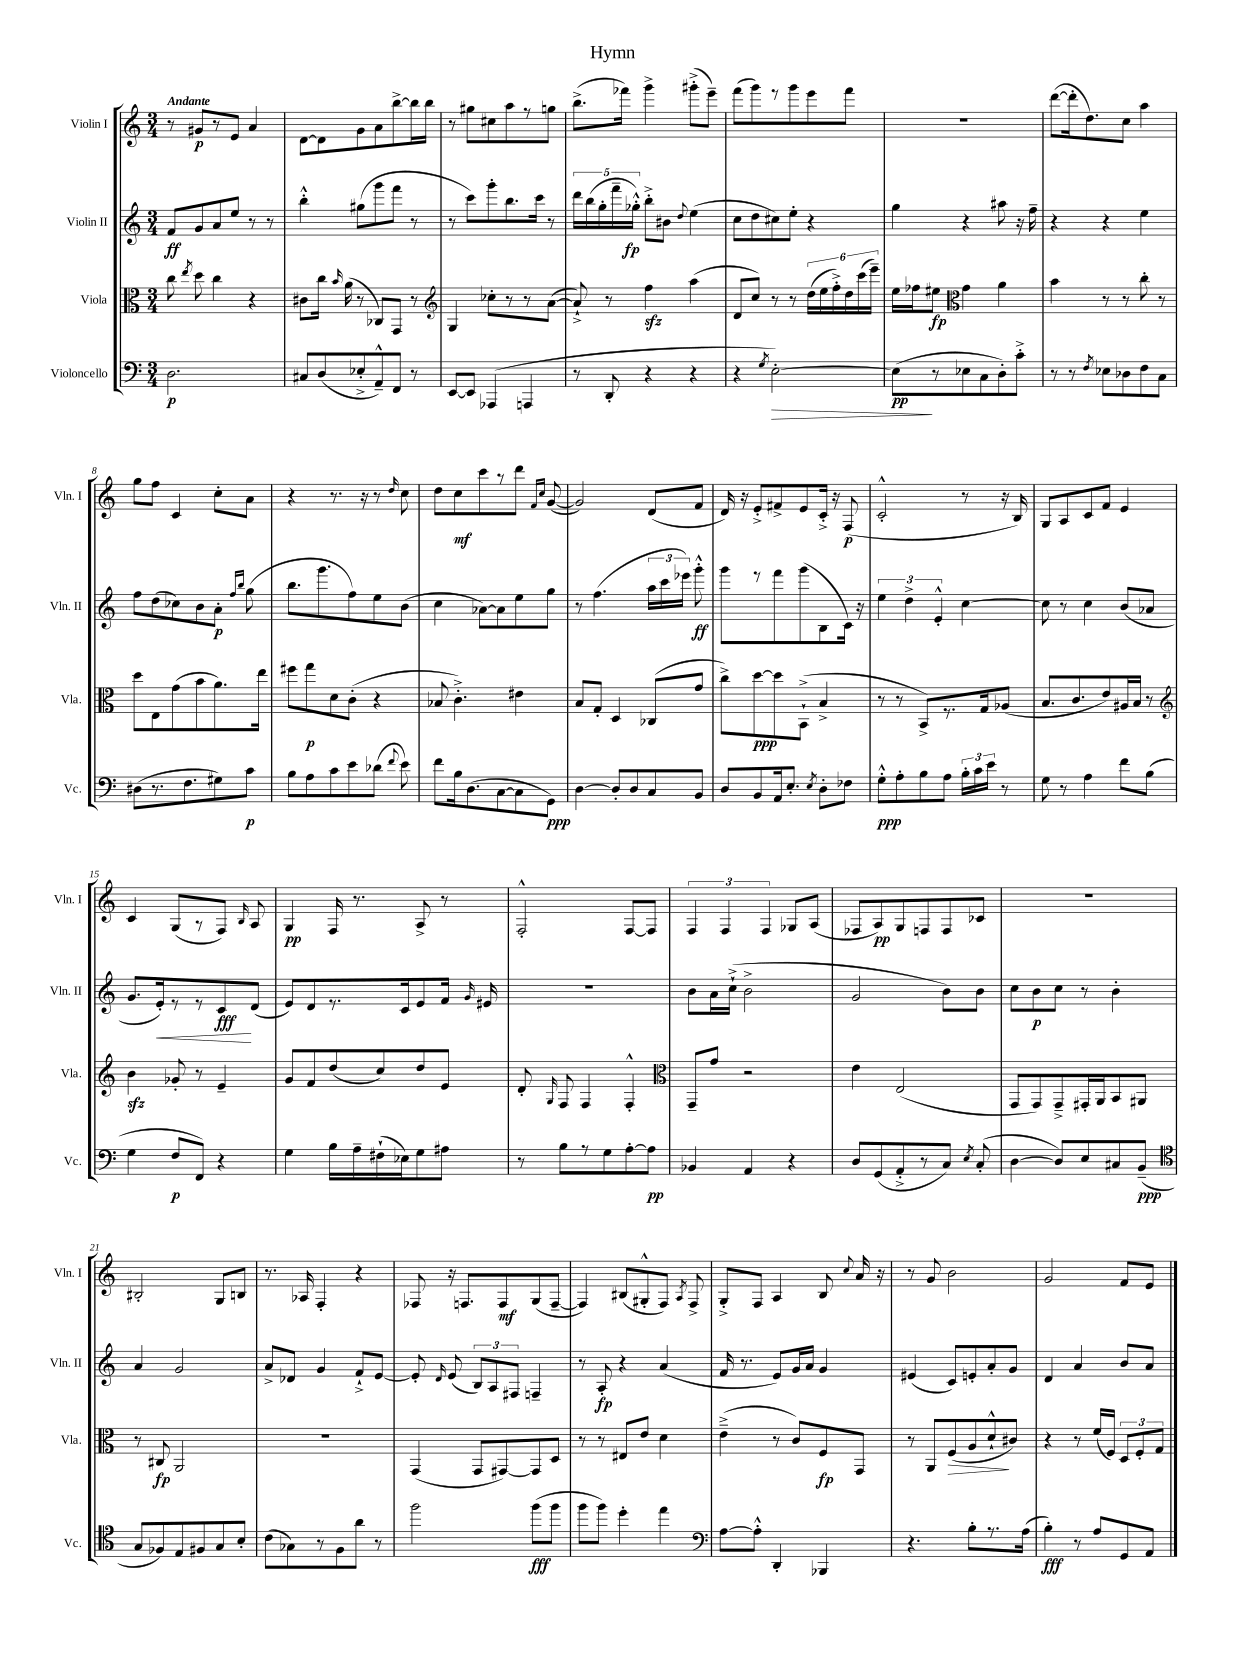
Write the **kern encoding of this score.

**kern	**kern	**kern	**kern
*staff4	*staff3	*staff2	*staff1
*clefF4	*clefC3	*clefG2	*clefG2
*k[]	*k[]	*k[]	*k[]
*M3/4	*M3/4	*M3/4	*M3/4
2.D\	8cc\	8f/L	8r
.	8qee/	.	.
.	8dd\	8g/	8g#/L
.	4cc\	8a/	8r
.	.	8ee/J	8e/J
.	4r	8r	4a/
.	.	8r	.
=	=	=	=
8C#/L	8c#\L	4bb'^^\	[8d\L
(8D/	16cc\Jk	.	8d\]
.	16qqb/	.	.
.	(16a\	.	.
8E-'^/	8r	(8gg#\L	8g\
8AA~^^/)	8C-/L)	8ggg\	8a\
8FF/J	8GG/J	8fff\J	[8bb^\
8r	8r	8r	16bb\]L
.	.	.	16bb\JJ
=	=	=	=
*	*clefG2	*	*
[8EE/L	4G/	8r	8r
8EE/]J	.	8ccc\L)	8gg#\L
(4AAA-/	8cc-'\L	8ggg'\	8cc#\
.	8r	8.bb\	8aa\
4AAA/	8r	.	8r
.	.	16ccc\Jk	.
.	([8a\J	8r	8gg\J
=	=	=	=
8r	8a`^/])	20ddd\LL	(8.bb^\L
.	.	(20bb\	.
.	.	20gg'\	.
8DD'/	8r	.	.
.	.	20fff~\	.
.	.	.	16fff-\Jk)
.	.	20gg-'^^\JJ)	.
4r	4ff\	8bb'^\L	4ggg^\
.	.	8b#\J	.
.	.	8qqdd/	.
4r	(4aa\	(4ee\	(8ggg#'^\L
.	.	.	8eee~\J)
=	=	=	=
4r	8d/L	8cc\L	(8fff\L
.	8cc/J)	8dd\	8ggg\)
8qG/	.	.	.
[2E'\)	8r	8cc#\)	8r
.	8r	8ee'\J	8ggg\
.	(24dd\LL	4r	8eee\
.	24ee\	.	.
.	24ff'^\)	.	.
.	24dd\	.	8fff\J
.	(24ccc\	.	.
.	24eee~\JJ)	.	.
=	=	=	=
(8E\]L	16ee\LL	4gg\	2.r
.	16ff-\J	.	.
8r	8ee#\J	.	.
*	*clefC3	*	*
8E-\	4g\	4r	.
8C\	.	.	.
8D'\)	4a\	8aa#\	.
8c'^\J	.	16r	.
.	.	16ff~\	.
=	=	=	=
8r	4b\	4r	([8ddd\L
8r	.	.	16ddd'\]k
.	.	.	8.dd\)
8qF/	.	.	.
8E-\L	8r	4r	.
8D-\	8r	.	8cc\J
8F\	8cc'\	4ee\	4aa\
8C\J	8r	.	.
=	=	=	=
(8D#\L	8dd\L	8ff\L	8gg\L
8.r	8E\	(8dd\	8ff\J
.	(8g\	8cc-\)	4c/
8.F\	.	.	.
.	8b\	8b\	.
8G#\)	8.a\)	8a'\J	8cc'\L
.	.	16qqff/LL	.
.	.	16qqbb/JJ	.
8c\J	.	(8gg\	8a\J
.	16ee\Jk	.	.
=	=	=	=
8B\L	8ff#\L	8.bb\L	4r
8A\	8gg\	.	.
.	.	8.ggg\	.
8c\	8d\	.	8.r
8e\	(8c'\J	8ff\)	.
.	.	.	16r
(8d-\J	4r	8ee\	8r
8qqf/	.	.	16qqdd/
8e\)	.	(8b\J	8cc\
=	=	=	=
8f\L	8B-/	4cc\	8dd\L
16B\k	4.c'^\)	.	8cc\
(8.D\	.	.	.
.	.	[8a-\L)	8ccc\
[8C\	.	8a-\]	8r
8C\]	4e#\	8ee\	8ddd\J
.	.	.	16qqf/LL
.	.	.	16qqcc/JJ
8GG\J)	.	8gg\J	([8g/
=	=	=	=
[4D\	8B/L	8r	2g/])
.	8G'/J	(4.ff\	.
8D'/]L	4D/	.	.
8D/	.	.	.
8C/	(8C-/L	24aa\LL	(8d/L
.	.	24ccc\	.
.	.	24eee-\JJ)	.
8BB/J	8g/J	8ggg'^^\	8f/J
=	=	=	=
8D/L	8cc^\L)	8ggg\L	16d/)
.	.	.	16r
8BB/	[8dd\	8r	8e'^/L
16AA/k	8dd\]	8fff\	8f#^/
8.E'/J	.	.	.
.	(8BB`^\J	(8ggg\	8e/
8qE/	.	.	.
8D'\L	4B^/	8B\	16c'^/Jk
.	.	.	16r
8F-\J	.	16c\Jk)	(8F/
.	.	16r	.
=	=	=	=
8G'^^\L	8r	6ee\	2c'^^/
8A'\	8r	.	.
.	.	6dd^\	.
8B\	8BB^/L)	.	.
.	.	6e'^^/	.
8A\J	8.r	.	.
24B'\LL	.	[4cc\	8r
24c\	.	.	.
.	16G/k	.	.
24e\JJ	.	.	.
8r	(8A-/J	.	16r
.	.	.	16B/)
=	=	=	=
8G\	8.B/L	8cc\]	8G/L
8r	.	8r	8A/
.	8.c/	.	.
4A\	.	4cc\	8c/
.	8e/)	.	8f/J
8f\L	16A#/L	(8b/L	4e/
.	16B/JJ	.	.
(8B\J	8r	8a-/J	.
=	=	=	=
*	*clefG2	*	*
4G\	4b\	8.g/L	4c/
.	.	16e'/k)	.
8F/L	8g-'/	8r	(8G/L
8FF/J)	8r	8r	8r
4r	4e~/	8c/	8F/J)
.	.	.	16qqB/
.	.	(8d/J	8A/
=	=	=	=
4G\	8g/L	8e/L)	4G/
.	8f/	8d/	.
16B\LL	(8dd/	8.r	16F/
16A~\	.	.	8.r
(16F#`\	8cc/)	.	.
16E-\J)	.	16c/k	.
8G\	8dd/	8e/	8A^/
8A#\J	8e/J	16f/Jk	8r
.	.	16qqg/	.
.	.	16e#/	.
=	=	=	=
8r	8d'/	2.r	2F'^^/
.	16qqG/	.	.
8B\L	8F/	.	.
8r	4F/	.	.
8G\	.	.	.
[8A'\	4F'^^/	.	[8F/L
8A\]J	.	.	8F/]J
=	=	=	=
*	*clefC3	*	*
4BB-/	8GG~/L	8b\L	6F/
.	8g/J	16a\L	.
.	.	.	6F/
.	.	(16cc`^\JJ	.
4AA/	2r	2b^\	.
.	.	.	6F/
4r	.	.	8G-/L
.	.	.	(8A/J
=	=	=	=
8D/L	4e\	2g/	8F-/L
(8GG/	.	.	8A/)
8AA'^/	(2E/	.	8G/
8r	.	.	8F/
8C/J)	.	8b\L)	8F/
8qE/	.	.	.
(8C'/	.	8b\J	8c-/J
=	=	=	=
[4D\	8GG/L	8cc\L	2.r
.	8GG/)	8b\	.
8D/]L)	8GG~^/	8cc\J	.
8E/	16GG#'/L	8r	.
.	16AA/J	.	.
8C#/	8BB/	4b'\	.
(8BB~/J	8AA#/J	.	.
=	=	=	=
*clefC4	*	*	*
8G/L	8r	4a/	2B#'/
8F-/)	8C#/	.	.
8E/	2AA/	2g/	.
8F#/	.	.	.
8G/	.	.	8G/L
8B'/J	.	.	8B/J
=	=	=	=
(8c\L	2.r	8a^/L	8.r
8G-\)	.	8d-/J	.
.	.	.	16A-/
8r	.	4g/	4F'/
8F\	.	.	.
8a\J	.	8f`^/L	4r
8r	.	[8e/J	.
=	=	=	=
2ff\	(4GG/	8e'/]	8F-/
.	.	16qqd/	.
.	.	(8e/	16r
.	.	.	8.F/L
.	8GG/L	12B/L)	.
.	.	12A/	.
.	[8GG#/)	.	8F/
.	.	12F#/J	.
(8ff\L	8GG#/]	4F~/	(8G/
8ff\J	8D/J	.	[8F~/J
=	=	=	=
8ff\L	8r	8r	4F/])
8ff\J)	8r	8A'/	.
4dd'\	8E#/L	4r	(8B#/L
.	8e/J	.	8G#'^^/
4ee\	4d\	(4a/	8F/J)
.	.	.	8qA/
.	.	.	8F^/
=	=	=	=
*clefF4	*	*	*
[8A\L	(4e~^\	16f/	8G'^/L
.	.	8.r	.
8A'^^\]J	.	.	8F/J
4DD'/	8r	8e/L)	4A/
.	8c/L)	16g/L	.
.	.	16a/JJ	.
4BBB-/	8F/	4g/	8B/
.	.	.	8qqcc/
.	8GG/J	.	16a/
.	.	.	16r
=	=	=	=
4.r	8r	(4e#/	8r
.	8AA/L	.	8g/
.	(8F/	8c/L)	2b\
8B'\L	8A/	8e'/	.
8.r	8d`^^/	8a'/	.
.	8c#/J)	8g/J	.
(16A\Jk	.	.	.
=	=	=	=
4B'\)	4r	4d/	2g/
8r	8r	4a/	.
8A/L	(16f/LL	.	.
.	16F/JJ)	.	.
8GG/	12D/L	8b/L	8f/L
.	12F'/	.	.
8AA/J	.	8a/J	8e/J
.	12G/J	.	.
==	==	==	==
*-	*-	*-	*-
